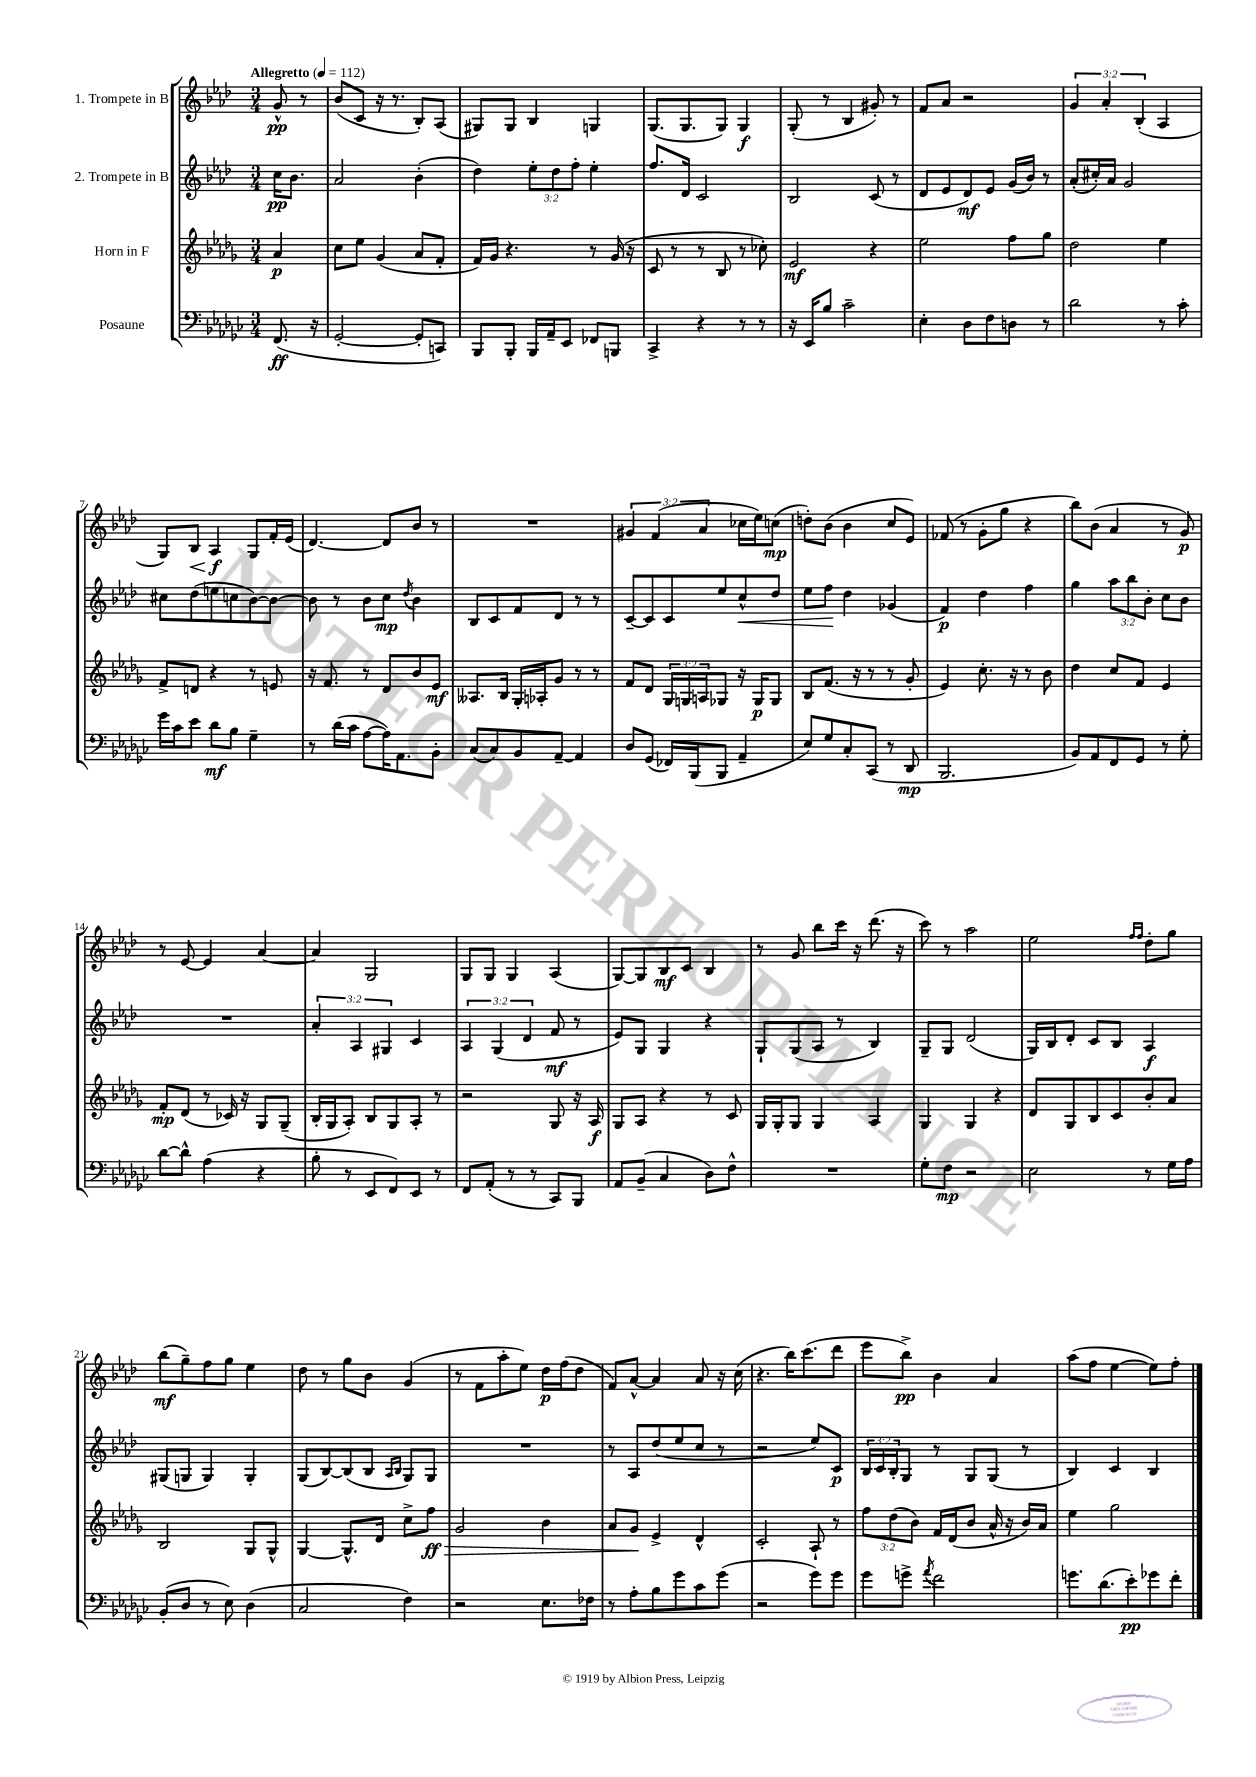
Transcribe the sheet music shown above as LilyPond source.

<<
\new StaffGroup <<
\new Staff = "s0" \with { instrumentName = "1. Trompete in B" } {
    \clef treble \key aes \major \numericTimeSignature \time 3/4 \override Staff.TupletNumber.text = #tuplet-number::calc-fraction-text \partial 4 \tempo "Allegretto" 4 = 112
    g'8-^\pp r8 |
    bes'8( c'8 r16 r8. bes8-.) aes8( |
    gis8) gis8 bes4 g4 |
    g8.( g8. g8) g4\f |
    g8-.( r8 bes4 gis'8-.) r8 |
    f'8 aes'8 r2 |
    \tuplet 3/2 { g'4 aes'4-. bes4-.( } aes4 |
    g8) bes8\< aes4\f\! g8 f'16-. ees'16( |
    des'4.~) des'8 bes'8 r8 |
    R2. |
    \tuplet 3/2 { gis'4 f'4( aes'4 } ces''16 ees''16) c''8\mp( |
    d''8-.) bes'8( bes'4 c''8 ees'8) |
    fes'8( r8 g'8-. g''8 r4 |
    bes''8) bes'8( aes'4 r8 g'8\p) |
    r8 ees'8~ ees'4 aes'4~ |
    aes'4 g2 |
    g8 g8 g4 aes4( |
    g8~) g8 bes8\mf c'8 bes4 |
    r8 g'8 bes''8 c'''16 r16 des'''8.( r16 |
    c'''8) r8 aes''2 |
    ees''2 \grace { f''16 f''16 } des''8-. g''8 |
    bes''8\mf( g''8--) f''8 g''8 ees''4 |
    des''8 r8 g''8 bes'8 g'4( |
    r8 f'8 aes''8-. ees''8) des''16\p f''16( des''8 |
    f'8) aes'8~-^ aes'4 aes'8 r16 c''16( |
    r4. bes''16) c'''8.( des'''8 |
    ees'''8 bes''8->\pp) bes'4 aes'4 |
    aes''8( f''8 ees''4~ ees''8) f''8-. \bar "|." |
}
\new Staff = "s1" \with { instrumentName = "2. Trompete in B" } {
    \clef treble \key aes \major \numericTimeSignature \time 3/4 \override Staff.TupletNumber.text = #tuplet-number::calc-fraction-text \partial 4
    c''16\pp bes'8. |
    aes'2 bes'4-.( |
    des''4) \tuplet 3/2 { ees''8-. des''8 f''8-. } ees''4-. |
    f''8. des'16 c'2 |
    bes2 c'8( r8 |
    des'8 ees'8 des'8\mf) ees'8 g'16( bes'16) r8 |
    aes'8-.( cis''16-.) aes'16 g'2 |
    cis''8 des''8( e''8 c''8 bes'8~) bes'8~ |
    bes'8 r8 bes'8 c''8\mp \acciaccatura { des''8 } bes'4 |
    bes8 c'8 f'8 des'8 r8 r8 |
    c'8~-- c'8 c'8 ees''8 c''8-^\< des''8 |
    ees''8 f''8\! des''4 ges'4( |
    f'4\p) des''4 f''4 |
    g''4 \tuplet 3/2 { aes''8 bes''8 bes'8-. } c''8 bes'8 |
    R2. |
    \tuplet 3/2 { aes'4-. aes4 gis4 } c'4 |
    \tuplet 3/2 { aes4 g4( des'4 } f'8\mf r8 |
    ees'8) g8 g4 r4 |
    g8-! g8( aes8 r8 bes4) |
    g8-- g8 des'2( |
    g16) bes16 des'8-. c'8 bes8 aes4\f |
    gis8( g8 g4) g4-. |
    g8( bes8~) bes8( bes8 \grace { aes16 bes16 } g8) g8 |
    R2. |
    r8 aes8 des''8( ees''8 c''8 r8 |
    r2 ees''8) c'8\p |
    \tuplet 3/2 { bes16 c'16 bes16-. } g8 r8 g8 g8( r8 |
    bes4) c'4 bes4 \bar "|." |
}
\new Staff = "s2" \with { instrumentName = "Horn in F" } {
    \clef treble \key des \major \numericTimeSignature \time 3/4 \override Staff.TupletNumber.text = #tuplet-number::calc-fraction-text \partial 4
    aes'4\p |
    c''8 ees''8 ges'4( aes'8 f'8-. |
    f'16) ges'16 r4. r8 ges'16( r16 |
    c'8 r8 r8 bes8 r8 ces''8-.) |
    ees'2\mf r4 |
    ees''2 f''8 ges''8 |
    des''2 ees''4 |
    f'8-> d'8 r4 r8 e'8 |
    r16 f'8. r8 des'8 bes'8 ees'8\mf |
    aeses8. bes16 ges16-. aes16-. ges'8 r8 r8 |
    f'8 des'8 \tuplet 3/2 { ges16 g16 a16 } ges8 r16 ges16\p ges8 |
    bes8 f'8.( r16 r8 r8 ges'8-. |
    ees'4) c''8.-. r16 r8 bes'8 |
    des''4 c''8 f'8 ees'4 |
    f'8-.\mp des'8( r8 ces'16) r16 ges8 ges8--( |
    bes16-. ges16 aes8-.) bes8 ges8 aes8-. r8 |
    r2 ges8 r16 aes16\f |
    ges8 aes8 r4 r8 c'8 |
    ges16 ges16-. ges8 ges4 aes4 |
    ges4 ges4 r4 |
    des'8 ges8 bes8 c'8 bes'8-. aes'8 |
    bes2 ges8 ges8-^ |
    ges4~ ges8.-^ des'16 c''8-> f''8\ff\> |
    ges'2 bes'4 |
    aes'8 ges'8\! ees'4-> des'4-^ |
    c'2-. aes8-! r8 |
    \tuplet 3/2 { f''8 des''8( bes'8) } f'16 des'16( bes'8 aes'16-^ r16 bes'16) aes'16 |
    ees''4 ges''2 \bar "|." |
}
\new Staff = "s3" \with { instrumentName = "Posaune" } {
    \clef bass \key ges \major \numericTimeSignature \time 3/4 \partial 4
    f,8.\ff( r16 |
    ges,2~-. ges,8-. c,8) |
    bes,,8 bes,,8-. bes,,16 aes,16-- ees,8 fes,8 b,,8 |
    ces,4-> r4 r8 r8 |
    r16 ees,16 bes8 ces'2-- |
    ees4-. des8 f8 d8 r8 |
    des'2 r8 ces'8-. |
    ges'16 ces'16 ees'8 des'8\mf bes8 ges4-- |
    r8 des'16( ces'16 aes8~ aes16) aes,8. bes,8-. |
    ces8( ces8) bes,8 aes,8~-- aes,4 |
    des8 ges,8( fes,16) bes,,16( bes,,8 aes,4-- |
    ees8) ges8 ces8-. ces,8( r8 des,8\mp |
    bes,,2. |
    bes,8) aes,8 f,8 ges,8 r8 ges8-. |
    des'8~ des'8-^ aes4( r4 |
    bes8-. r8 ees,8 f,8) ees,8 r8 |
    f,8 aes,8-.( r8 r8 ces,8) bes,,8 |
    aes,8 bes,8--( ces4 des8) f8-^ |
    R2. |
    ges8-. f8\mp r2 |
    ees2 r8 ges16 aes16 |
    bes,8-.( des8 r8 ees8) des4( |
    ces2 f4) |
    r2 ees8. fes16 |
    r8 aes8-. bes8 ges'8 ces'8 ges'8( |
    r2 ges'8) ges'8 |
    ges'8 g'8-> \acciaccatura { aes'8 } f'2 |
    g'8. des'8.( ees'8-.\pp) ges'8 f'8-. \bar "|." |
}
>>
>>
